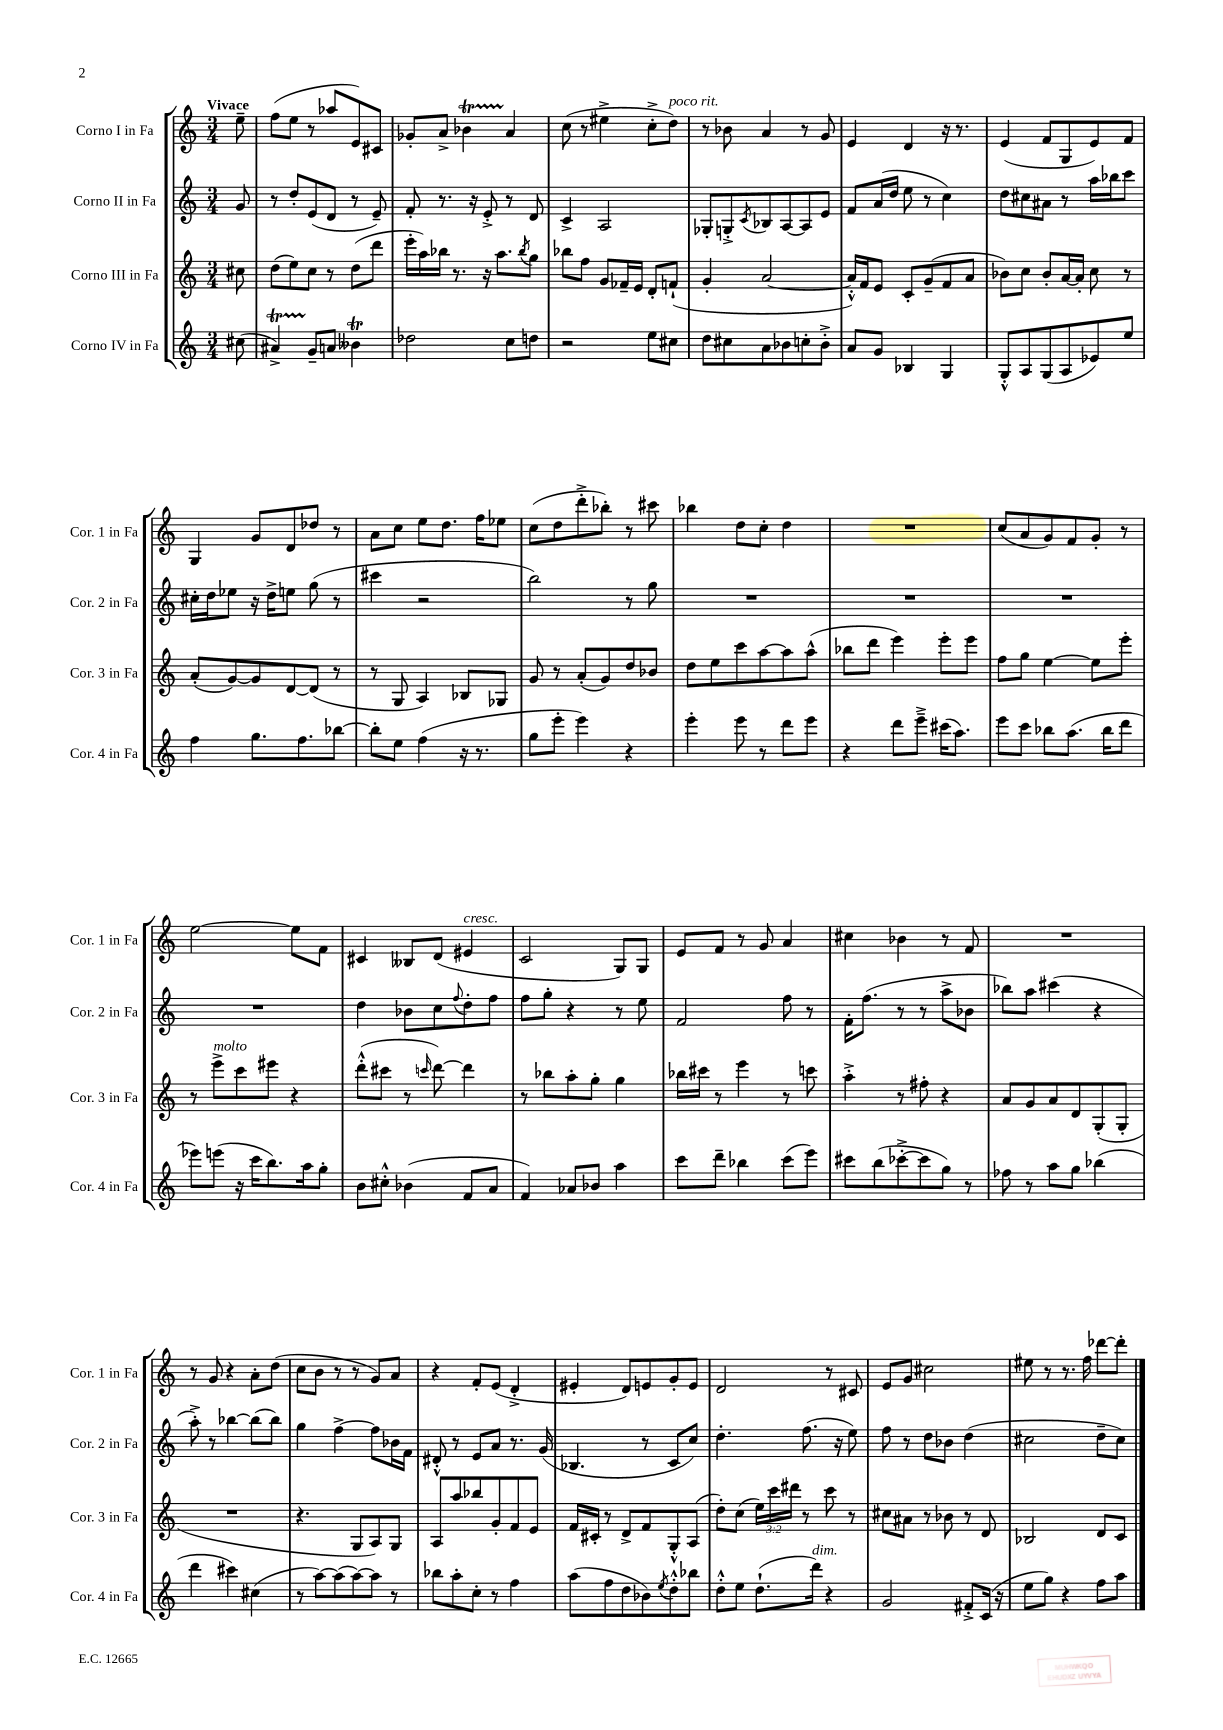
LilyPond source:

<<
\new StaffGroup <<
\new Staff = "s0" \with { instrumentName = "Corno I in Fa" shortInstrumentName = "Cor. 1 in Fa" } {
    \clef treble \key c \major \numericTimeSignature \time 3/4 \partial 8 \tempo "Vivace"
    e''8-- |
    f''8( e''8 r8 aes''8 e'8) cis'8 |
    ges'8-. a'8-> bes'4\startTrillSpan a'4\stopTrillSpan |
    c''8( r8 eis''4-> c''8-.-> d''8^\markup { \italic "poco rit." }) |
    r8 bes'8 a'4 r8 g'8 |
    e'4 d'4 r16 r8. |
    e'4( f'8 g8 e'8) f'8 |
    g4 g'8 d'8 des''8 r8 |
    a'8 c''8 e''8 d''8. f''16 ees''8 |
    c''8( d''8 d'''8-.-> bes''8-.) r8 cis'''8 |
    bes''4 d''8 c''8-. d''4 |
    R2. |
    c''8( a'8 g'8) f'8 g'8-. r8 |
    e''2~ e''8 f'8 |
    cis'4 beses8 d'8( eis'4^\markup { \italic "cresc." } |
    c'2 g8) g8 |
    e'8 f'8 r8 g'8 a'4 |
    cis''4 bes'4 r8 f'8 |
    R2. |
    r8 g'8 r4 a'8-. d''8( |
    c''8 b'8 r8 r8 g'8) a'8 |
    r4 f'8-. e'8( d'4-.-> |
    eis'4-. d'8) e'8 g'8-. e'8 |
    d'2 r8 cis'8 |
    e'8 g'8 cis''2 |
    eis''8 r8 r8. f''16 des'''8~ des'''8-. \bar "|." |
}
\new Staff = "s1" \with { instrumentName = "Corno II in Fa" shortInstrumentName = "Cor. 2 in Fa" } {
    \clef treble \key c \major \numericTimeSignature \time 3/4 \partial 8
    g'8 |
    r8 d''8-. e'8( d'8 r8 e'8--) |
    f'8-. r8. r16 e'8-.-> r8 d'8 |
    c'4-> a2 |
    ges8-. g8-.-> \acciaccatura { c'8 } bes8 a8~ a8 e'8 |
    f'8 a'16( d''16 e''8 r8 c''4) |
    d''8 cis''8 ais'8 r8 a''16 bes''16 c'''8 |
    cis''16-. d''16 ees''8 r16 d''16-> e''8 g''8( r8 |
    cis'''4 r2 |
    b''2) r8 g''8 |
    R2. |
    R2. |
    R2. |
    R2. |
    d''4 bes'8 c''8 \appoggiatura { f''8 } d''8-. f''8 |
    f''8 g''8-. r4 r8 e''8 |
    f'2 f''8 r8 |
    f'16-. f''8.( r8 r8 a''8-> bes'8 |
    bes''8) a''8 cis'''4( r4 |
    a''8-.->) r8 bes''4~ bes''8( bes''8) |
    g''4 f''4~-> f''8 bes'16 f'16 |
    dis'8-.-^ r8 e'8 a'8 r8. g'16( |
    bes4. r8 c'8 c''8) |
    d''4.-. f''8.( r16 e''8) |
    f''8 r8 d''8 bes'8 d''4( |
    cis''2 d''8-- cis''8) \bar "|." |
}
\new Staff = "s2" \with { instrumentName = "Corno III in Fa" shortInstrumentName = "Cor. 3 in Fa" } {
    \clef treble \key c \major \numericTimeSignature \time 3/4 \override Staff.TupletNumber.text = #tuplet-number::calc-fraction-text \partial 8
    cis''8 |
    d''8( e''8) c''8 r8 d''8( d'''8 |
    e'''16-. a''16) bes''16 r8. r16 a''8. \acciaccatura { bes''8 } g''8 |
    bes''8 f''8 g'8 fes'16-- e'16 d'8-. f'8-!( |
    g'4-. a'2~ |
    a'16-.-^) f'16 e'8 c'8-. g'8--( f'8 a'8 |
    bes'8) c''8 bes'8-. a'16~ a'16-. c''8 r8 |
    a'8-.( g'8~) g'8 d'8~ d'8( r8 |
    r8 g8 a4) bes8 ges8 |
    g'8 r8 a'8-.( g'8) d''8 bes'8 |
    d''8 e''8 c'''8 a''8~ a''8 a''8-^( |
    bes''8 d'''8 e'''4) e'''8-. e'''8 |
    f''8 g''8 e''4~ e''8 e'''8-. |
    r8 e'''8->^\markup { \italic "molto" } c'''8 eis'''8 r4 |
    d'''8-.-^( cis'''8 r8 \grace { c'''16 } d'''8~) d'''4 |
    r8 bes''8 a''8-. g''8-. g''4 |
    bes''16 cis'''16 r8 e'''4 r8 c'''8 |
    a''4-.-> r8 fis''8-. r4 |
    a'8 g'8 a'8 d'8 g8-.( g8-. |
    R2. |
    r4. g8 a8) g8 |
    a8 a''8 bes''8 g'8-. f'8 e'8 |
    f'16 cis'16-. r8 d'8-> f'8 g8-.-^ a8( |
    d''8-.) c''8( \tuplet 3/2 { e''16) c'''16 dis'''16 } r8 c'''8 r8 |
    cis''8 ais'8 r8 bes'8 r8 d'8 |
    bes2 d'8 c'8 \bar "|." |
}
\new Staff = "s3" \with { instrumentName = "Corno IV in Fa" shortInstrumentName = "Cor. 4 in Fa" } {
    \clef treble \key c \major \numericTimeSignature \time 3/4 \partial 8
    cis''8( |
    ais'4->\startTrillSpan) g'8--\stopTrillSpan a'8 beses'4\trill |
    des''2 c''8 d''8 |
    r2 e''8 cis''8 |
    d''8 cis''8 a'8 bes'8 c''8-. bes'8-.-> |
    a'8 g'8 bes4 g4 |
    g8-.-^ a8 g8( a8 ees'8) e''8 |
    f''4 g''8. f''8. bes''8~ |
    bes''8-. e''8 f''4( r16 r8. |
    g''8 e'''8-. e'''4) r4 |
    e'''4-. e'''8 r8 d'''8 e'''8 |
    r4 d'''8 e'''8---> cis'''16( a''8.) |
    e'''8 c'''8 bes''8 a''8.( bes''16 d'''8 |
    ees'''8) e'''8( r16 c'''16 b''8.) a''16 g''8-. |
    b'8 cis''8-.-^ bes'4( f'8 a'8 |
    f'4) aes'8 bes'8 a''4 |
    c'''8 d'''8-- bes''4 c'''8( e'''8) |
    cis'''8 b''8( ces'''8~-.-> ces'''8 g''8) r8 |
    fes''8 r8 a''8 g''8 bes''4( |
    d'''4 cis'''4) cis''4( |
    r8 a''8~) a''8( a''8~) a''8 r8 |
    bes''8 a''8-. c''8-. r8 f''4 |
    a''8( f''8 d''8 bes'8) \acciaccatura { e''8 } d''8-.-^ bes''8 |
    d''8-.-^ e''8 d''8.-!( d'''16^\markup { \italic "dim." }) r4 |
    g'2 fis'8-.-> c'16( r16 |
    e''8 g''8) r4 f''8 a''8 \bar "|." |
}
>>
>>
\layout { \context { \Score \remove "Bar_number_engraver" } }
